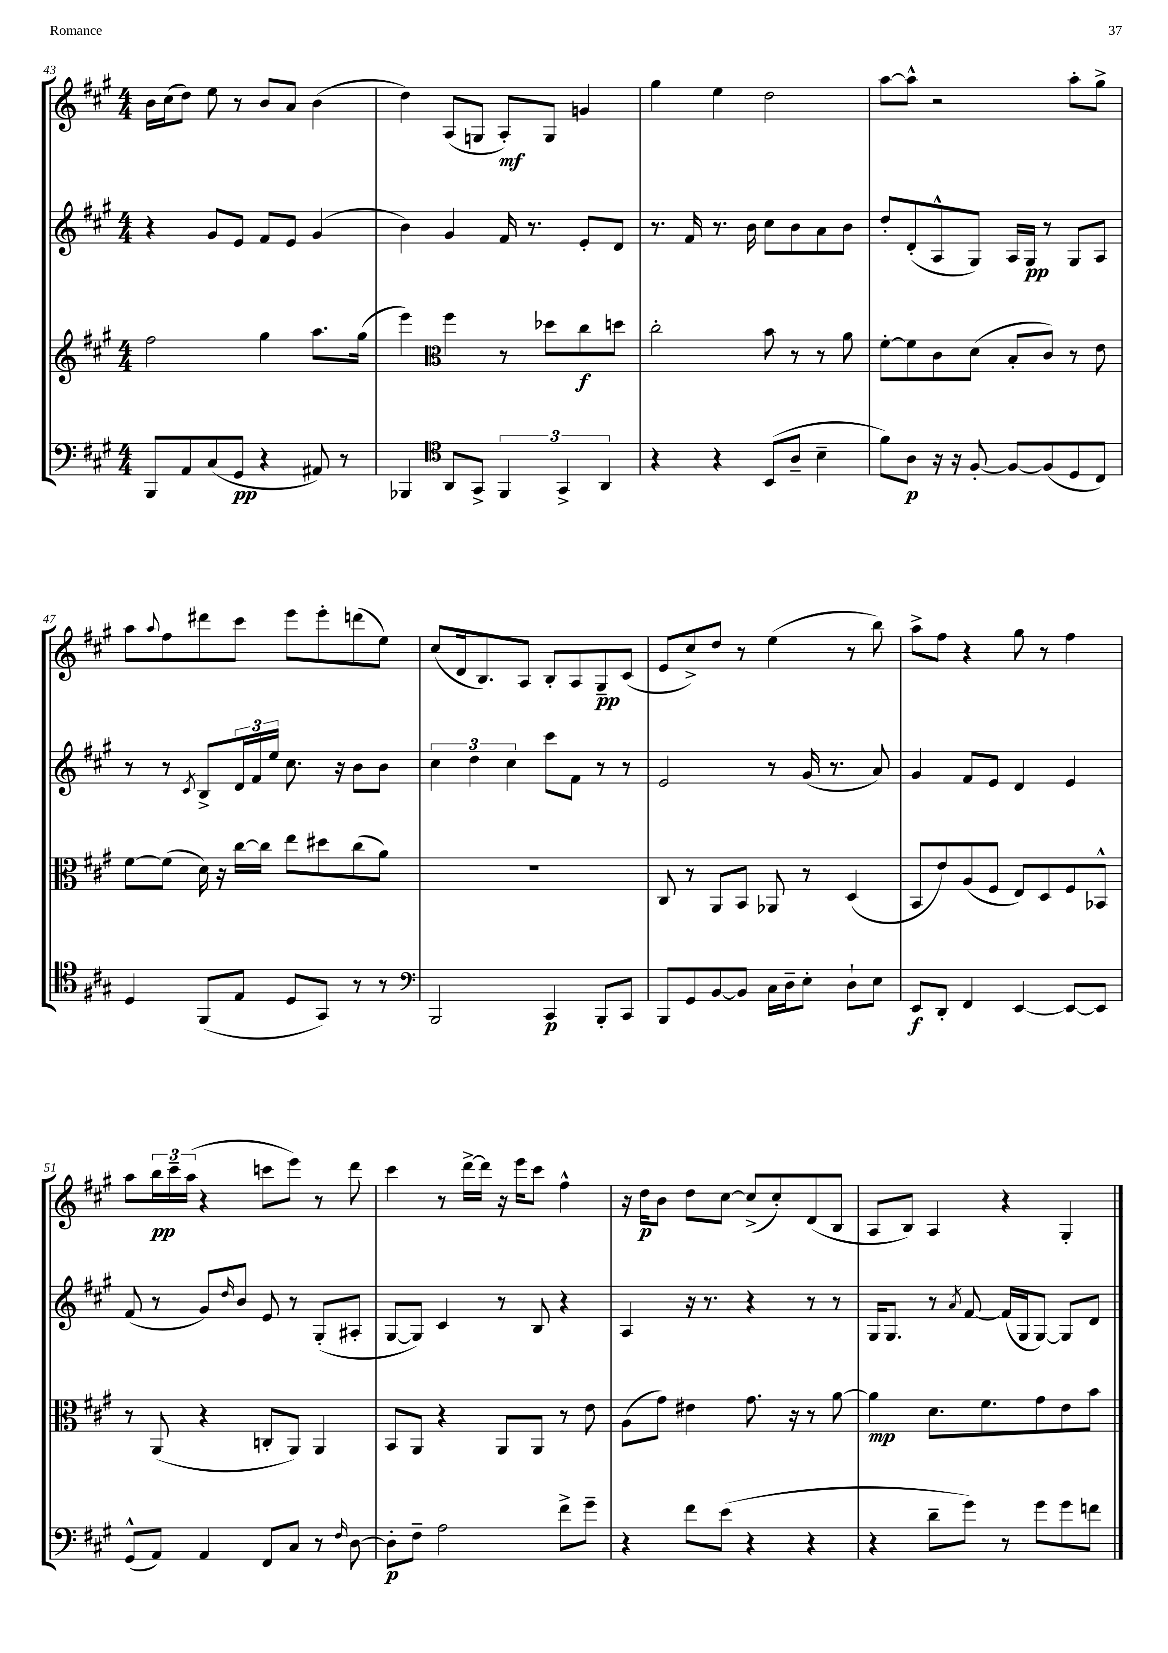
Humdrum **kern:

**kern	**dynam	**kern	**dynam	**kern	**dynam	**kern	**dynam
*part4	*part4	*part3	*part3	*part2	*part2	*part1	*part1
*staff4	*staff4	*staff3	*staff3	*staff2	*staff2	*staff1	*staff1
*clefF4	*	*clefG2	*	*clefG2	*	*clefG2	*
*k[f#c#g#]	*	*k[f#c#g#]	*	*k[f#c#g#]	*	*k[f#c#g#]	*
*M4/4	*	*M4/4	*	*M4/4	*	*M4/4	*
=43	=43	=43	=43	=43	=43	=43	=43
8BBB/L	.	2ff#\	.	4r	.	16b\LL	.
.	.	.	.	.	.	(16cc#\J	.
8AA/	.	.	.	.	.	8dd\J)	.
(8C#/	.	.	.	8g#/L	.	8ee\	.
8GG#/J	pp	.	.	8e/J	.	8r	.
4r	.	4gg#\	.	8f#/L	.	8b/L	.
.	.	.	.	8e/J	.	8a/J	.
8AA#X/)	.	8.aa\L	.	(4g#/	.	(4b\	.
8r	.	.	.	.	.	.	.
.	.	(16gg#\Jk	.	.	.	.	.
=44	=44	=44	=44	=44	=44	=44	=44
4BBB-X/	.	4eee\)	.	4b\)	.	4dd\)	.
*clefC4	*	*clefC3	*	*	*	*	*
8AA/L	.	4ff#\	.	4g#/	.	(8A/L	.
8GG#^/J	.	.	.	.	.	8Gn/J	.
6FF#/	.	8r	.	16f#/	.	8A'/L)	mf
.	.	.	.	8.r	.	.	.
.	.	8dd-X\L	.	.	.	8G/J	.
6GG#^/	.	.	.	.	.	.	.
.	.	8cc#\	f	8e'/L	.	4gn/	.
6AA/	.	.	.	.	.	.	.
.	.	8ddn\J	.	8d/J	.	.	.
=45	=45	=45	=45	=45	=45	=45	=45
4r	.	2cc#'\	.	8.r	.	4gg#\	.
.	.	.	.	16f#/	.	.	.
4r	.	.	.	8.r	.	4ee\	.
.	.	.	.	16b\	.	.	.
(8BB/L	.	8b\	.	8cc#\L	.	2dd\	.
8A~/J	.	8r	.	8b\	.	.	.
4B~\	.	8r	.	8a\	.	.	.
.	.	8a\	.	8b\J	.	.	.
=46	=46	=46	=46	=46	=46	=46	=46
8f#\L)	.	[8f#'\L	.	8dd'/L	.	[8aa\L	.
8A\J	p	8f#\]	.	(8d'/	.	8aa^^\J]	.
16r	.	8c#\	.	8A^^/	.	2r	.
16r	.	.	.	.	.	.	.
[8F#'/	.	(8d\J	.	8G#/J)	.	.	.
8F#/L_	.	8B'/L	.	16A/LL	.	.	.
.	.	.	.	16G#/JJ	pp	.	.
(8F#/]	.	8c#/J)	.	8r	.	.	.
8D/	.	8r	.	8G#/L	.	8aa'\L	.
8C#/J)	.	8e\	.	8A/J	.	8gg#^\J	.
!!LO:LB:g=z
=47	=47	=47	=47	=47	=47	=47	=47
4D/	.	[8f#\L	.	8r	.	8aa\L	.
.	.	.	.	.	.	8qqaa/	.
.	.	(8f#\J]	.	8r	.	8ff#\	.
.	.	.	.	8qc#/	.	.	.
(8FF#/L	.	16d\)	.	8B^/L	.	8ddd#X\	.
.	.	16r	.	.	.	.	.
8E/J	.	[16cc#\LL	.	24d/L	.	8ccc#\J	.
.	.	.	.	24f#/	.	.	.
.	.	16cc#\JJ]	.	.	.	.	.
.	.	.	.	24ee/JJ	.	.	.
8D/L	.	8ee\L	.	8.cc#\	.	8eee\L	.
8GG#/J)	.	8dd#X\	.	.	.	8eee'\	.
.	.	.	.	16r	.	.	.
8r	.	(8cc#\	.	8b\L	.	(8dddn\	.
8r	.	8a\J)	.	8b\J	.	8ee\J)	.
=48	=48	=48	=48	=48	=48	=48	=48
*clefF4	*	*	*	*	*	*	*
2BBB/	.	1r	.	6cc#\	.	(8cc#/L	.
.	.	.	.	.	.	16d/k	.
.	.	.	.	6dd\	.	.	.
.	.	.	.	.	.	8.B/)	.
.	.	.	.	6cc#\	.	.	.
.	.	.	.	.	.	8A/J	.
4CC#/	p	.	.	8ccc#\L	.	8B'/L	.
.	.	.	.	8f#\J	.	8A/	.
8BBB'/L	.	.	.	8r	.	8G#~/	pp
8CC#/J	.	.	.	8r	.	(8c#/J	.
=49	=49	=49	=49	=49	=49	=49	=49
8BBB/L	.	8C#/	.	2e/	.	8e/L	.
8GG#/	.	8r	.	.	.	8cc#^/)	.
[8BB/	.	8AA/L	.	.	.	8dd/J	.
8BB/J]	.	8BB/J	.	.	.	8r	.
16C#\LL	.	8AA-X/	.	8r	.	(4ee\	.
16D~\J	.	.	.	.	.	.	.
8E'\J	.	8r	.	(16g#/	.	.	.
.	.	.	.	8.r	.	.	.
8D`\L	.	(4D/	.	.	.	8r	.
8E\J	.	.	.	8a/)	.	8bb\)	.
=50	=50	=50	=50	=50	=50	=50	=50
8EE/L	f	8BB/L	.	4g#/	.	8aa^\L	.
8DD'/J	.	8e/)	.	.	.	8ff#\J	.
4FF#/	.	(8A/	.	8f#/L	.	4r	.
.	.	8F#/J	.	8e/J	.	.	.
[4EE/	.	8E/L)	.	4d/	.	8gg#\	.
.	.	8D/	.	.	.	8r	.
8EE/L_	.	8F#/	.	4e/	.	4ff#\	.
8EE/J]	.	8BB-X^^/J	.	.	.	.	.
!!LO:LB:g=z
=51	=51	=51	=51	=51	=51	=51	=51
(8GG#^^/L	.	8r	.	(8f#/	.	8aa\L	.
8AA/J)	.	(8AA/	.	8r	.	24bb\L	pp
.	.	.	.	.	.	24ccc#~\	.
.	.	.	.	.	.	(24aa\JJ	.
4AA/	.	4r	.	8g#/L)	.	4r	.
.	.	.	.	16qqdd/	.	.	.
.	.	.	.	8b/J	.	.	.
8FF#/L	.	8Cn'/L	.	8e/	.	8cccn\L	.
8C#/J	.	8AA/J)	.	8r	.	8eee\J)	.
8r	.	4AA/	.	(8G#'/L	.	8r	.
16qqF#/	.	.	.	.	.	.	.
[8D\	.	.	.	8A#X'/J	.	8ddd\	.
=52	=52	=52	=52	=52	=52	=52	=52
8D'\L]	p	8BB/L	.	[8G#/L	.	4ccc#\	.
8F#~\J	.	8AA/J	.	8G#/J])	.	.	.
2A\	.	4r	.	4c#/	.	8r	.
.	.	.	.	.	.	[16ddd^\LL	.
.	.	.	.	.	.	16ddd\JJ]	.
.	.	8AA/L	.	8r	.	16r	.
.	.	.	.	.	.	16eee\KL	.
.	.	8AA/J	.	8B/	.	8ccc#\J	.
8f#^\L	.	8r	.	4r	.	4ff#^^\	.
8g#~\J	.	8e\	.	.	.	.	.
=53	=53	=53	=53	=53	=53	=53	=53
4r	.	(8A\L	.	4A/	.	16r	.
.	.	.	.	.	.	16dd\KL	p
.	.	8g#\J)	.	.	.	8b\J	.
8f#\L	.	4e#X\	.	16r	.	8dd\L	.
.	.	.	.	8.r	.	.	.
(8e\J	.	.	.	.	.	[8cc#\J	.
4r	.	8.g#\	.	4r	.	(8cc#^/L]	.
.	.	.	.	.	.	8cc#'/)	.
.	.	16r	.	.	.	.	.
4r	.	8r	.	8r	.	(8d/	.
.	.	[8a\	.	8r	.	8B/J	.
=54	=54	=54	=54	=54	=54	=54	=54
4r	.	4a\]	mp	16G#/KL	.	8A/L	.
.	.	.	.	8.G#/J	.	.	.
.	.	.	.	.	.	8B/J)	.
8d~\L	.	8.d\L	.	8r	.	4A/	.
.	.	.	.	8qa/	.	.	.
8g#\J)	.	.	.	[8f#/	.	.	.
.	.	8.f#\	.	.	.	.	.
8r	.	.	.	(16f#/LL]	.	4r	.
.	.	.	.	16G#/J	.	.	.
8g#\L	.	8g#\	.	[8G#/J)	.	.	.
8g#\	.	8e\	.	8G#/L]	.	4G#'/	.
8fn\J	.	8b\J	.	8d/J	.	.	.
==	==	==	==	==	==	==	==
*-	*-	*-	*-	*-	*-	*-	*-
